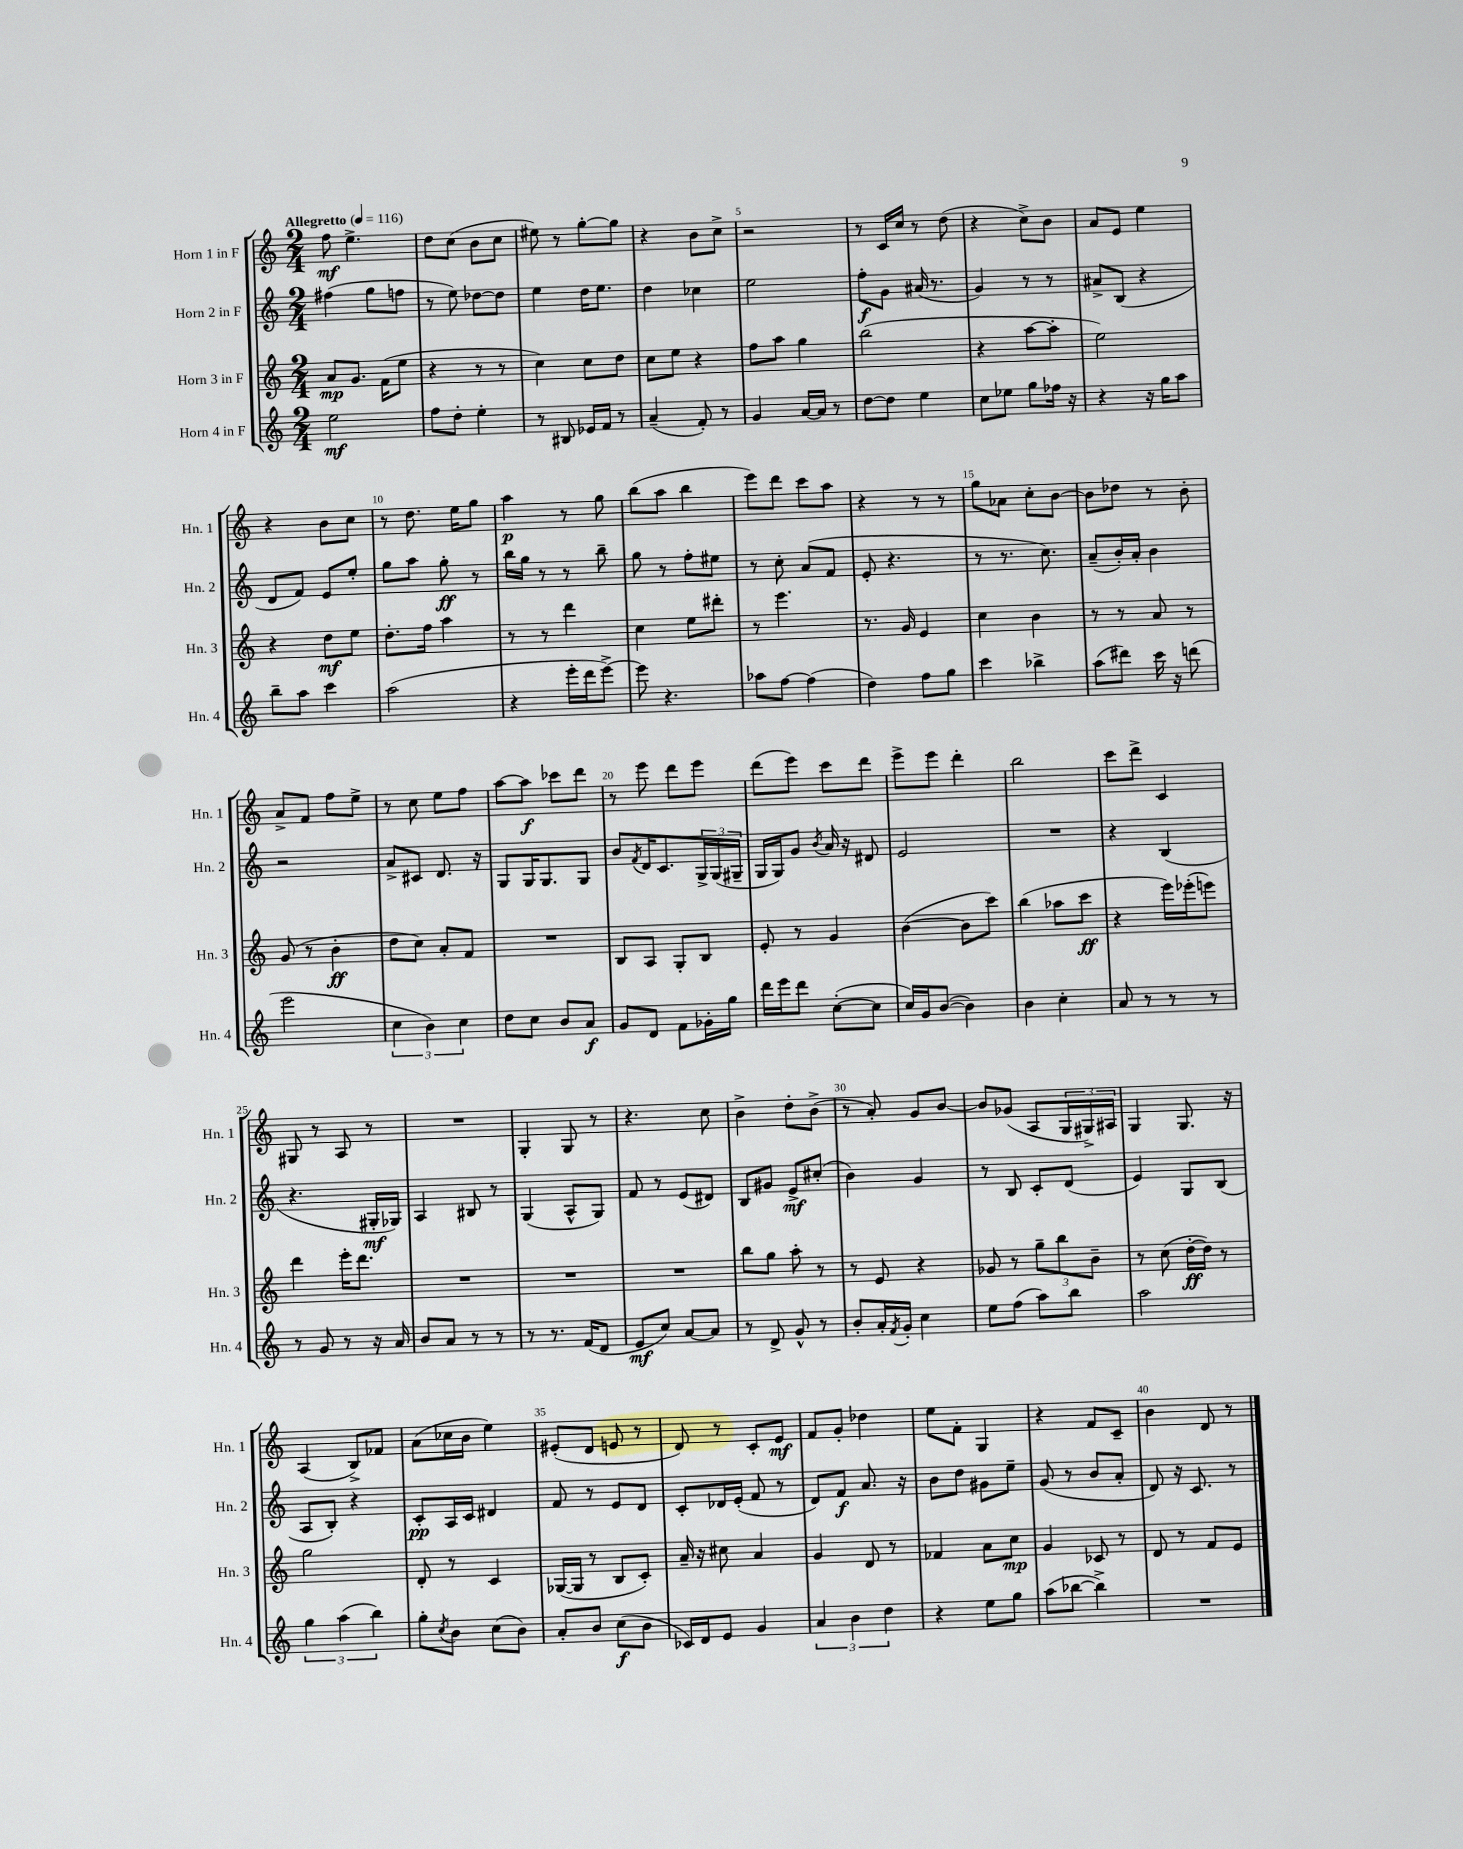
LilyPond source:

<<
\new StaffGroup <<
\new Staff = "s0" \with { instrumentName = "Horn 1 in F" shortInstrumentName = "Hn. 1" } {
    \clef treble \key c \major \numericTimeSignature \time 2/4 \tempo "Allegretto" 4 = 116
    f''8\mf e''4.-> |
    d''8 c''8( b'8 c''8 |
    eis''8) r8 g''8~-. g''8 |
    r4 b'8 c''8-> |
    r2 |
    r8 c'16 c''16 r8 d''8( |
    r4 c''8->) b'8 |
    a'8 e'8 e''4 |
    r4 b'8 c''8 |
    r8 d''8. e''16 g''8 |
    a''4\p r8 g''8 |
    b''8( a''8 b''4 |
    e'''8) d'''8 c'''8 a''8 |
    r4 r8 r8 |
    g''8 aes'8 c''8-. b'8~ |
    b'8 des''8 r8 b'8-. |
    a'8-> f'8 f''8 e''8-> |
    r8 c''8 e''8 f''8 |
    a''8~ a''8\f ces'''8 d'''8 |
    r8 e'''8 d'''8 e'''8 |
    d'''8( e'''8) c'''8 d'''8 |
    e'''8-> e'''8 d'''4-. |
    b''2 |
    c'''8 d'''8-> c'4 |
    gis8 r8 a8 r8 |
    R2 |
    g4-. g8 r8 |
    r4. c''8 |
    b'4-> d''8-. b'8->( |
    r8 a'8-.) g'8 b'8~ |
    b'8 ges'8( a8 \tuplet 3/2 { g16 gis16->) ais16 } |
    g4 g8. r16 |
    a4( b8->) fes'8 |
    a'8( ces''16 b'16 e''4) |
    eis'8-.( d'8 e'8 r8 |
    d'8) r8 c'8-. e'8\mf |
    f'8 g'8-. des''4 |
    e''8 f'8-. g4 |
    r4 f'8 c'8-- |
    b'4 d'8 r8 \bar "|." |
}
\new Staff = "s1" \with { instrumentName = "Horn 2 in F" shortInstrumentName = "Hn. 2" } {
    \clef treble \key c \major \numericTimeSignature \time 2/4
    fis''4( g''8 f''8 |
    r8 e''8) des''8~ des''8 |
    e''4 d''16 e''8. |
    d''4 ces''4 |
    e''2 |
    f''8-.\f g'8 ais'16( r8. |
    g'4) r8 r8 |
    ais'8-> b8( r4 |
    d'8 f'8) e'8 e''8-. |
    g''8 a''8 g''8-.\ff r8 |
    b''16 g''16 r8 r8 b''8-- |
    g''8 r8 f''8-. eis''8 |
    r8 c''8-. a'8( f'8 |
    e'8-. r4. |
    r8 r8. c''8.) |
    a'8--( b'16-.) a'16-. b'4 |
    r2 |
    a'8-> cis'8 d'8. r16 |
    g8 g16 g8. g8 |
    b'8 \acciaccatura { f'8 } d'16 c'8. \tuplet 3/2 { g16-> g16( gis16-- } |
    g16 g16) g'8 \acciaccatura { b'8 } a'16 r16 dis'8 |
    e'2 |
    R2 |
    r4 b4( |
    r4. gis16-.\mf ges16) |
    a4 bis8 r8 |
    g4( a8-^ g8) |
    f'8 r8 e'8( dis'8) |
    b8 gis'8 e'8->\mf cis''8-.( |
    b'4) g'4 |
    r8 b8 c'8-. d'8( |
    e'4) g8 b8( |
    a8 b8-.) r4 |
    c'8-.\pp a16 c'16 dis'4 |
    f'8 r8 e'8 d'8 |
    c'8-. des'16 e'16-.( f'8 r8 |
    d'8) f'8\f a'8. r16 |
    b'8 d''8 gis'8 e''8-- |
    g'8( r8 b'8 a'8-. |
    d'8) r16 c'8. r8 \bar "|." |
}
\new Staff = "s2" \with { instrumentName = "Horn 3 in F" shortInstrumentName = "Hn. 3" } {
    \clef treble \key c \major \numericTimeSignature \time 2/4
    a'8\mp g'8. f'16( e''8 |
    r4 r8 r8 |
    c''4) c''8 d''8 |
    c''8 e''8 r4 |
    f''8 a''8 g''4 |
    b''2( |
    r4 a''8~ a''8-. |
    e''2) |
    r4 d''8\mf e''8 |
    d''8.-. f''16 a''4 |
    r8 r8 d'''4 |
    c''4 e''8 dis'''8-. |
    r8 e'''4. |
    r8. g'16 e'4 |
    c''4 b'4 |
    r8 r8 a'8 r8 |
    g'8( r8 b'4-.\ff |
    d''8 c''8) a'8-. f'8 |
    R2 |
    b8 a8 g8-. b8 |
    e'8-. r8 g'4 |
    b'4~( b'8 c'''8) |
    b''4( aes''8 c'''8\ff |
    r4 e'''16) ees'''16-.( e'''8) |
    d'''4 e'''16-. d'''8. |
    R2 |
    R2 |
    R2 |
    b''8 g''8 a''8-. r8 |
    r8 e'8 r4 |
    ges'8 r8 \tuplet 3/2 { g''8-- b''8 b'8-- } |
    r8 c''8( d''16~-.\ff d''16) r8 |
    g''2 |
    d'8-. r8 c'4 |
    ges16~( ges16 r8 b8 c'8-.) |
    a'16-- r16 cis''8 a'4 |
    g'4 d'8 r8 |
    fes'4 a'8 c''8\mp |
    g'4 ces'8 r8 |
    d'8 r8 f'8 e'8 \bar "|." |
}
\new Staff = "s3" \with { instrumentName = "Horn 4 in F" shortInstrumentName = "Hn. 4" } {
    \clef treble \key c \major \numericTimeSignature \time 2/4
    e''2\mf |
    f''8 d''8-. e''4-. |
    r8 bis8 ees'16 f'16 r8 |
    a'4--( f'8-.) r8 |
    g'4 a'16~ a'16 r8 |
    d''8~ d''8 e''4 |
    c''8 ees''8 g''8 fes''16 r16 |
    r4 r16 g''16 a''8 |
    b''8-- a''8 c'''4 |
    a''2( |
    r4 e'''16-. d'''16 e'''8~->) |
    e'''8 r4. |
    aes''8 f''8~ f''4( |
    d''4) f''8 g''8 |
    c'''4 bes''4-> |
    a''8( dis'''8) c'''16 r16 d'''8( |
    e'''2 |
    \tuplet 3/2 { c''4 b'4) c''4 } |
    d''8 c''8 b'8 a'8\f |
    g'8 d'8 f'8 ges'16-. g''16 |
    d'''16 e'''16 d'''8 c''8~-.( c''8 |
    c''16) g'16 b'8~( b'4) |
    b'4 c''4-. |
    a'8 r8 r8 r8 |
    r8 g'8 r8 r16 a'16 |
    b'8 a'8 r8 r8 |
    r8 r8. f'16( d'8 |
    e'8\mf c''8) a'8~ a'8 |
    r8 d'8-> g'8-^ r8 |
    b'8-. a'16-. \acciaccatura { f'8 } g'16-. c''4 |
    e''8 f''8( a''8) b''8 |
    a''2 |
    \tuplet 3/2 { g''4 a''4( b''4) } |
    g''8-. \acciaccatura { c''8 } b'8 c''8( b'8) |
    a'8-. b'8 c''8\f( b'8 |
    ces'16) d'16 e'8 g'4 |
    \tuplet 3/2 { a'4 b'4 d''4 } |
    r4 e''8 g''8 |
    a''8( bes''8~ bes''4->) |
    R2 \bar "|." |
}
>>
>>
\layout { \context { \Score \override BarNumber.break-visibility = ##(#f #t #t) barNumberVisibility = #(every-nth-bar-number-visible 5) } }
